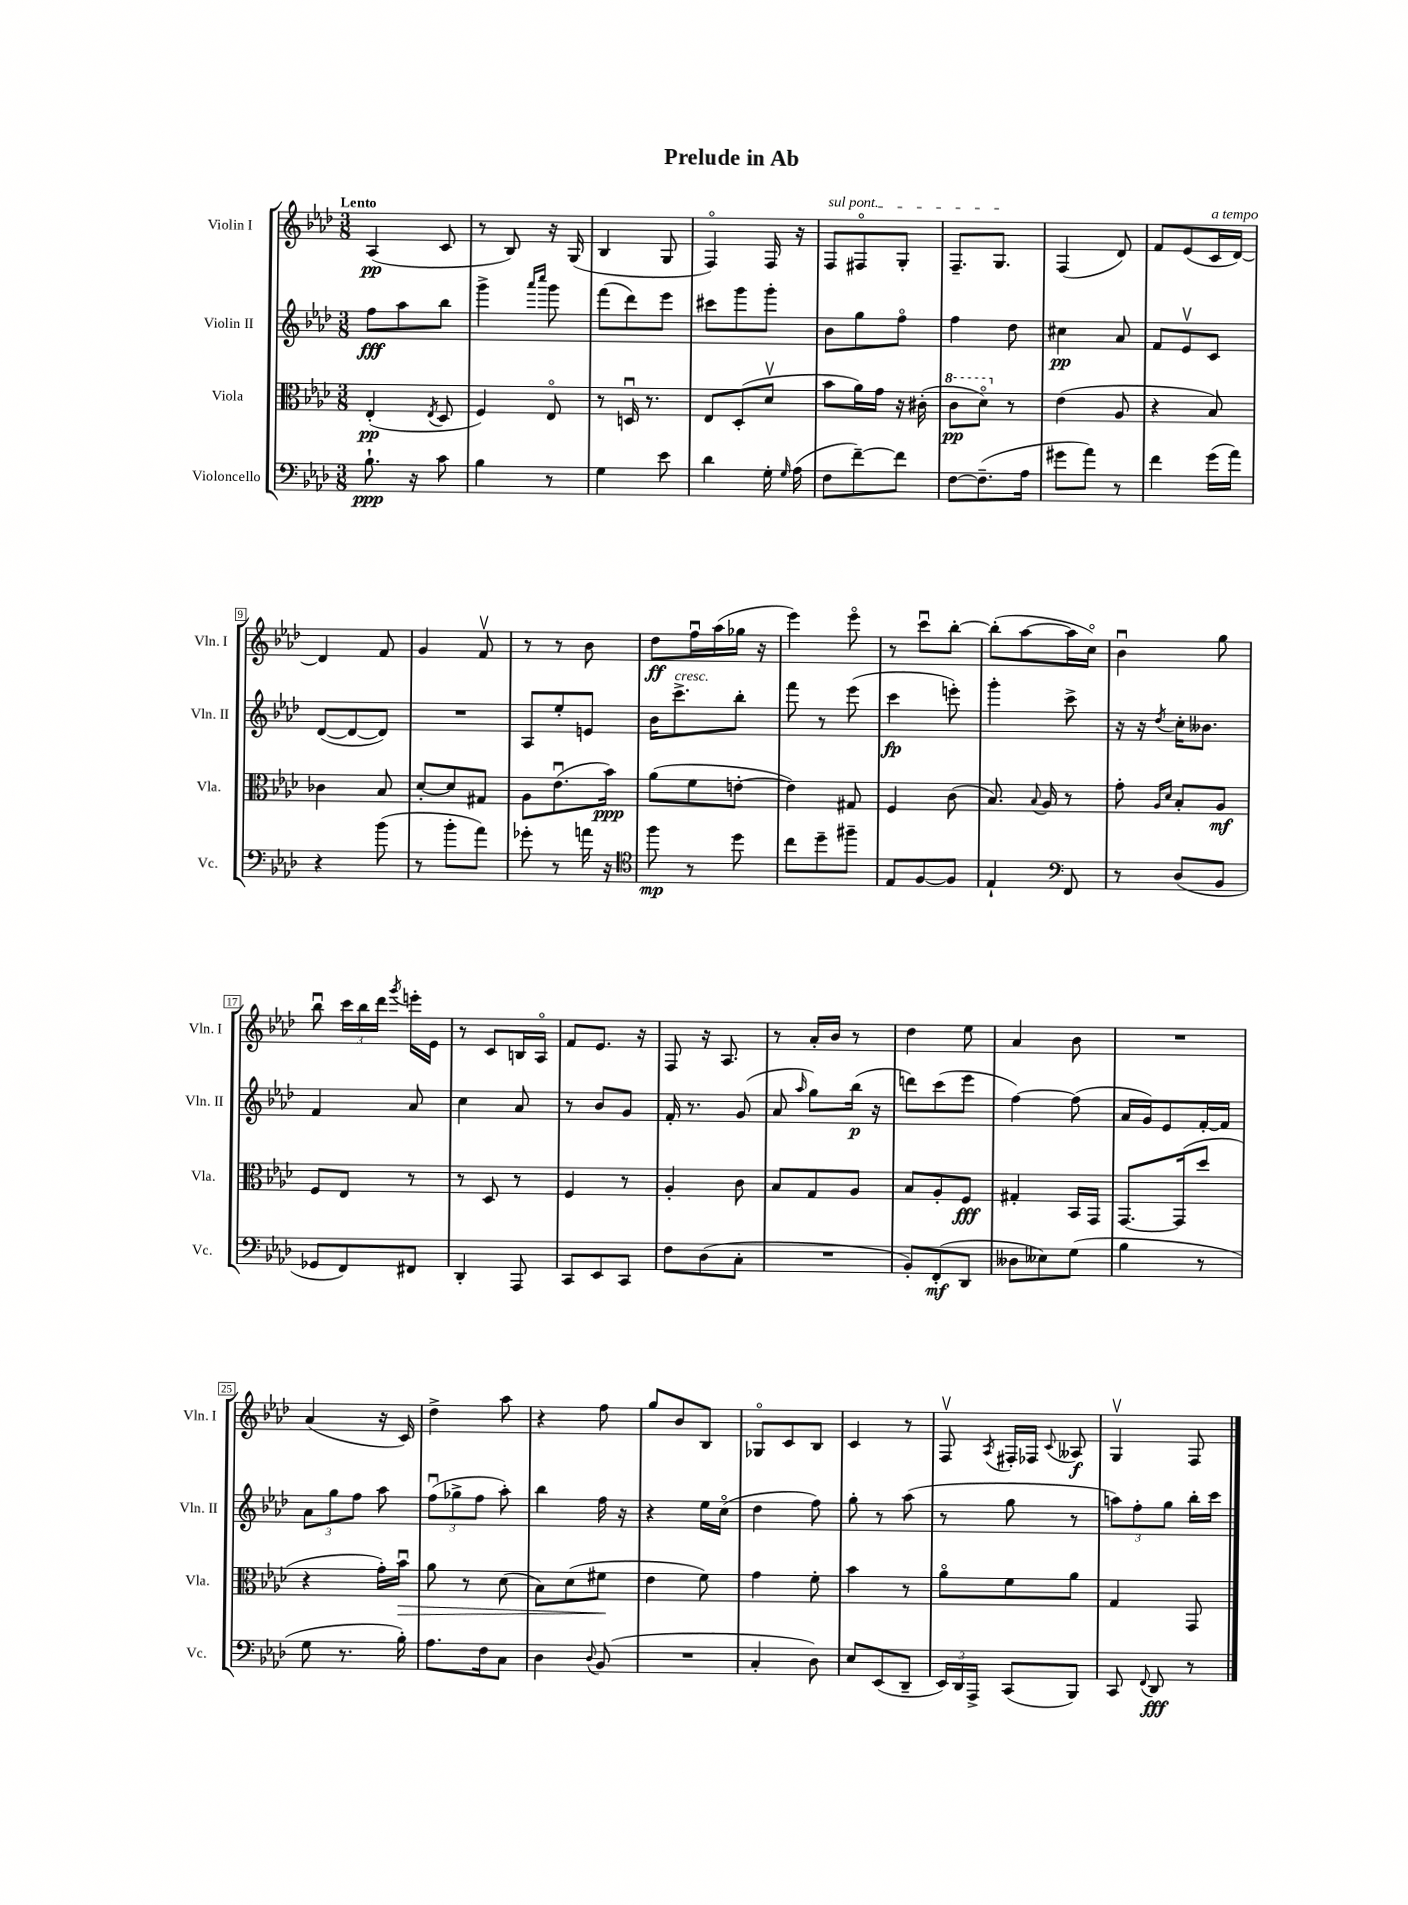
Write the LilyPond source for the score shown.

\header { title = "Prelude in Ab" }
<<
\new StaffGroup <<
\new Staff = "s0" \with { instrumentName = "Violin I" shortInstrumentName = "Vln. I" } {
    \clef treble \key aes \major \numericTimeSignature \time 3/8 \tempo "Lento"
    \autoBeamOff aes4\pp( c'8 |
    r8 bes8) r16 g16( |
    bes4 g8 |
    f4\flageolet) f16 r16 |
    \once \override TextSpanner.bound-details.left.text = \markup { \italic "sul pont." } f8[\startTextSpan fis8\flageolet g8]-. |
    f8.[-- g8.]\stopTextSpan |
    f4( des'8) |
    f'8[ ees'8( c'16^\markup { \italic "a tempo" } des'16]~) |
    des'4 f'8 |
    g'4 f'8\upbow |
    r8 r8 bes'8 |
    des''8[\ff f''16\downbow aes''16( ges''16] r16 |
    ees'''4) ees'''8\flageolet |
    r8 c'''8[\downbow bes''8]~-. |
    bes''8[-.( aes''8~ aes''16 c''16]\flageolet) |
    bes'4\downbow g''8 |
    bes''8\downbow \tuplet 3/2 { c'''16[ bes''16 des'''16] } \acciaccatura { g'''8 } e'''16[-. ees'16] |
    r8 c'8[ b16 aes16]\flageolet |
    f'8[ ees'8.] r16 |
    f8 r16 aes8. |
    r8 aes'16[-. bes'16] r8 |
    des''4 ees''8 |
    aes'4 bes'8 |
    R4. |
    aes'4( r16 c'16) |
    des''4-> aes''8 |
    r4 f''8 |
    g''8[ bes'8 bes8] |
    ges8[\flageolet c'8 bes8] |
    c'4 r8 |
    f8\upbow \acciaccatura { aes8 } fis16[-. fes16] \appoggiatura { c'8 } aeses8\f |
    g4\upbow f8 \bar "|." |
}
\new Staff = "s1" \with { instrumentName = "Violin II" shortInstrumentName = "Vln. II" } {
    \clef treble \key aes \major \numericTimeSignature \time 3/8
    \autoBeamOff f''8[\fff aes''8 bes''8] |
    g'''4-> \grace { aes'''16[ c''''16] } g'''8 |
    f'''8[( des'''8) ees'''8] |
    cis'''8[ g'''8 g'''8]-. |
    bes'8[ g''8 f''8]\flageolet |
    f''4 des''8 |
    cis''4\pp aes'8 |
    f'8[ ees'8\upbow c'8] |
    des'8[~( des'8~ des'8]) |
    R4. |
    aes8[ ees''8-. e'8] |
    bes'16[ c'''8.->^\markup { \italic "cresc." } bes''8]-. |
    f'''8 r8 ees'''8( |
    c'''4\fp e'''8-.) |
    g'''4-. c'''8-> |
    r16 r16 \acciaccatura { des''8 } c''16[-. beses'8.] |
    f'4 aes'8 |
    c''4 aes'8 |
    r8 bes'8[ g'8] |
    f'16-. r8. g'8( |
    aes'8 \grace { aes''16 } g''8[) bes''16]\p( r16 |
    d'''8[) c'''8( ees'''8] |
    f''4~) f''8( |
    aes'16[ g'16) ees'8 f'16~-. f'16] |
    \tuplet 3/2 { aes'8[ g''8 f''8] } aes''8 |
    \tuplet 3/2 { f''8[\downbow( ges''8-> f''8] } aes''8-.) |
    bes''4 f''16 r16 |
    r4 ees''16[ c''16]\flageolet( |
    des''4 f''8) |
    g''8-. r8 aes''8( |
    r8 g''8 r8 |
    \tuplet 3/2 { a''8[) f''8-. g''8] } bes''16[-. c'''16] \bar "|." |
}
\new Staff = "s2" \with { instrumentName = "Viola" shortInstrumentName = "Vla." } {
    \clef alto \key aes \major \numericTimeSignature \time 3/8
    \autoBeamOff ees4-.\pp( \acciaccatura { ees8 } des8 |
    f4) ees8\flageolet |
    r8 d16\downbow r8. |
    ees8[ des8-.( des'8]\upbow |
    bes'8[ aes'16) g'16] r16 cis'16-.( |
    \ottava #1 c''8[\pp des''8]\flageolet) \ottava #0 r8 |
    ees'4( aes8 |
    r4 bes8) |
    ces'4 bes8 |
    des'8[~-. des'8 gis8] |
    aes8[ ees'8.\downbow( bes'16]\ppp) |
    aes'8[( f'8 e'8]~-. |
    e'4) gis8 |
    f4 c'8( |
    bes8.) \appoggiatura { bes8 } aes16 r8 |
    g'8-. \grace { aes16[ des'16] } bes8[-. aes8]\mf |
    f8[ ees8] r8 |
    r8 des8 r8 |
    f4 r8 |
    aes4-. c'8 |
    bes8[ g8 aes8] |
    bes8[ aes8-. f8]\fff |
    gis4-. bes,16[ g,16] |
    g,8.[~ g,16( des''8] |
    r4 g'16[-.) bes'16]\downbow\> |
    aes'8 r8 des'8( |
    bes8[) des'8( fis'8]\! |
    ees'4 f'8) |
    g'4 f'8-. |
    bes'4 r8 |
    aes'8[\flageolet f'8 aes'8] |
    g4 g,8 \bar "|." |
}
\new Staff = "s3" \with { instrumentName = "Violoncello" shortInstrumentName = "Vc." } {
    \clef bass \key aes \major \numericTimeSignature \time 3/8
    \autoBeamOff bes8.-!\ppp r16 c'8 |
    bes4 r8 |
    g4 ees'8 |
    des'4 g16-. \grace { g16 } aes16( |
    f8[ f'8~--) f'8] |
    f8[~ f8.--( aes16] |
    gis'8[ aes'8]) r8 |
    f'4 g'16[( aes'16]) |
    r4 bes'8( |
    r8 bes'8[-. aes'8]) |
    ges'8-. r8 a'16 r16 |
    \clef tenor f''8\mp r8 des''8 |
    c''8[ des''8-- fis''8]-- |
    ees8[ f8~ f8] |
    ees4-! \clef bass f,8 |
    r8 des8[( bes,8] |
    ges,8[ f,8) fis,8] |
    des,4-. aes,,8 |
    c,8[ ees,8 c,8] |
    f8[ des8( c8]-. |
    R4. |
    bes,8[-.) f,8-.\mf( des,8] |
    deses8[ eeses8) g8]( |
    bes4 r8 |
    g8 r8. bes16-.) |
    aes8.[ f16 c8] |
    des4 \appoggiatura { des8 } bes,8( |
    R4. |
    c4-. des8) |
    ees8[ ees,8( des,8]-- |
    \tuplet 3/2 { ees,16[) des,16 aes,,16]-> } c,8[( bes,,8]) |
    c,8 \appoggiatura { f,8 } des,8\fff r8 \bar "|." |
}
>>
>>
\layout { \context { \Score \override BarNumber.stencil = #(make-stencil-boxer 0.1 0.3 ly:text-interface::print) } }
